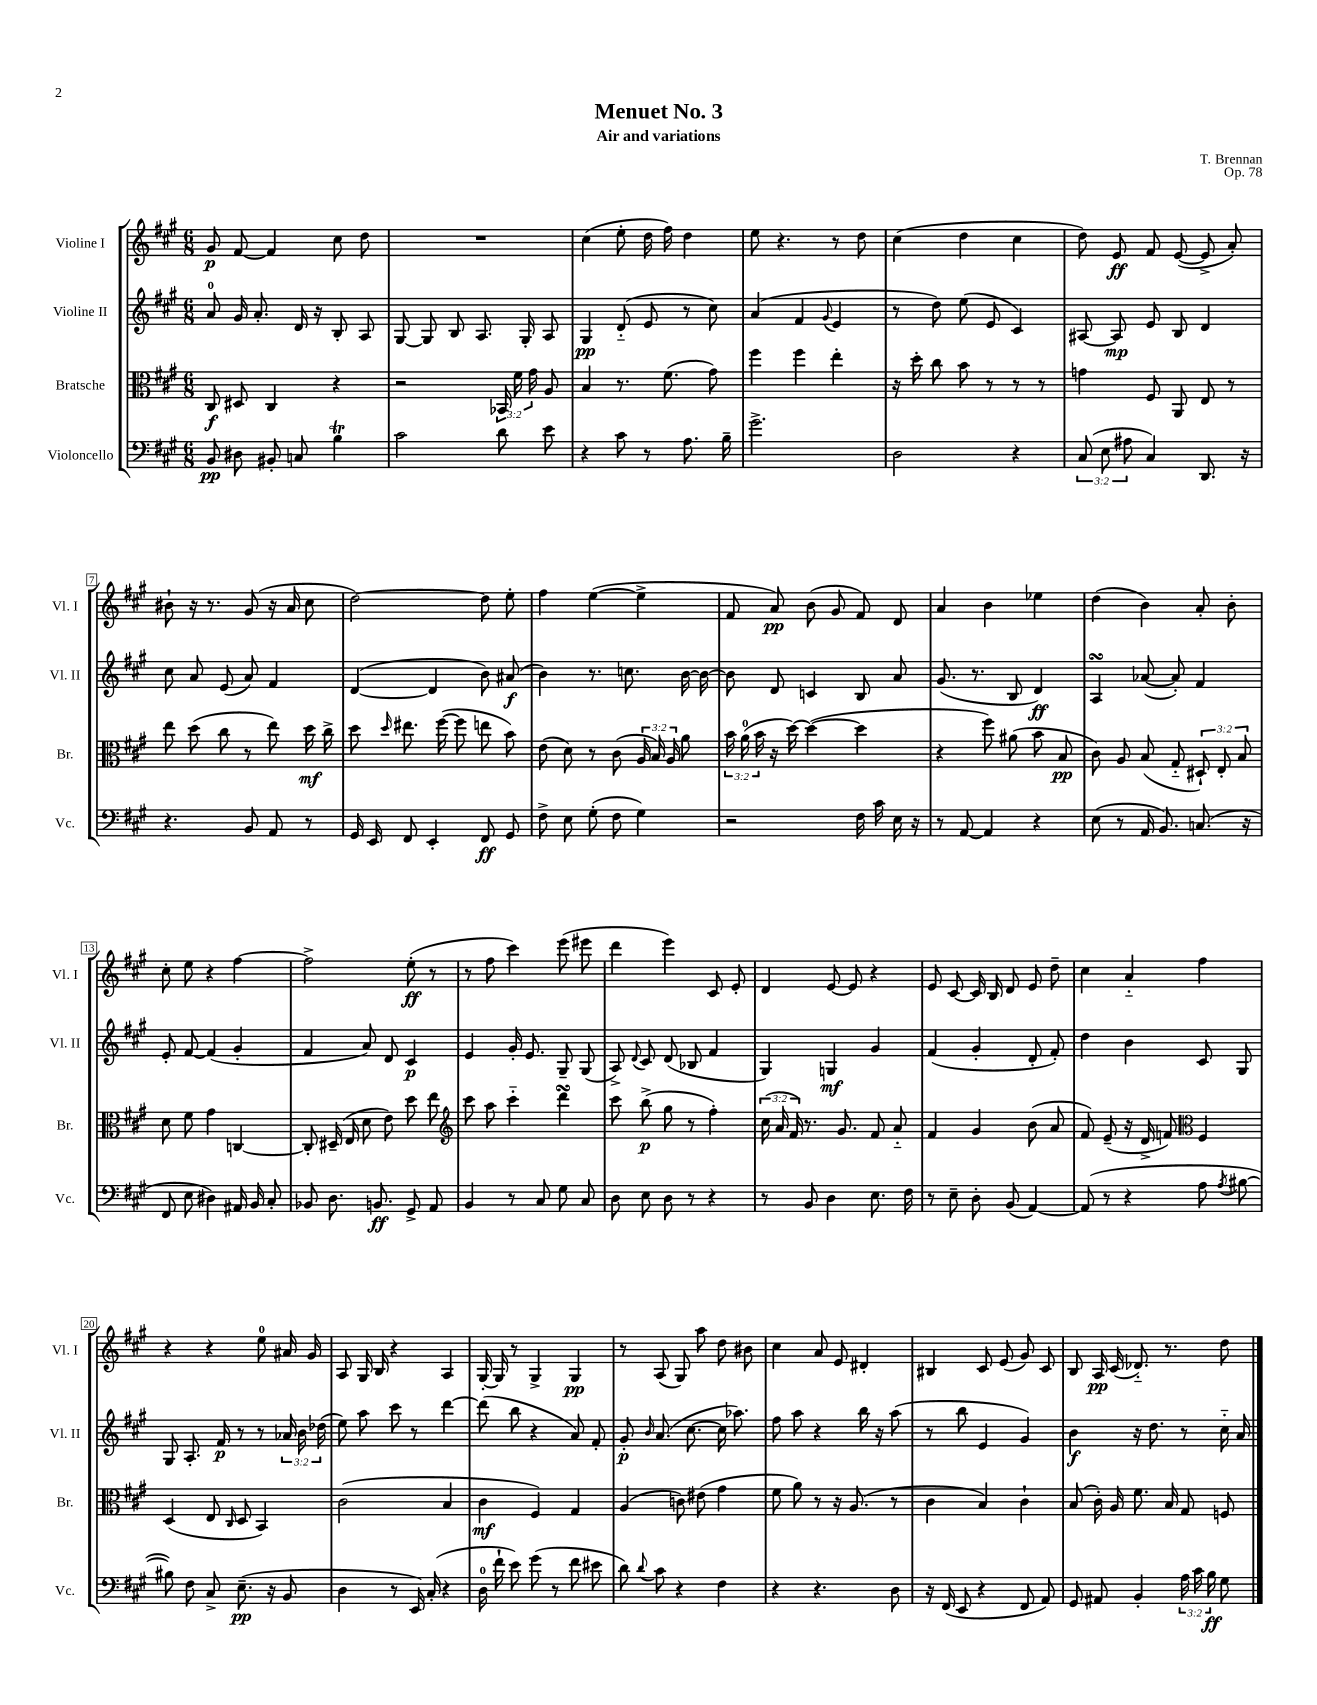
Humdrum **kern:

**kern	**kern	**kern	**kern
*staff4	*staff3	*staff2	*staff1
*clefF4	*clefC3	*clefG2	*clefG2
*k[f#c#g#]	*k[f#c#g#]	*k[f#c#g#]	*k[f#c#g#]
*M6/8	*M6/8	*M6/8	*M6/8
8BB	8C#	8a	8g#
8D#	8D#	16g#	[8f#
.	.	8.a'	.
8BB#'	4C#	.	4f#]
8C	.	16d	.
.	.	16r	.
4B	4r	8B'	8cc#
.	.	8A	8dd
=	=	=	=
2c#	2r	[8G#	2.r
.	.	8G#]	.
.	.	8B	.
.	.	8.A	.
8d	24BB-	.	.
.	24f#	.	.
.	.	16G#'	.
.	24g#	.	.
8e	8A	8A	.
=	=	=	=
4r	4B	4G#	(4cc#
8c#	8.r	(8d'~	8ee'
8r	.	8e	16dd
.	(8.f#	.	16ff#)
8.A	.	8r	4dd
.	8g#)	8cc#)	.
16B~	.	.	.
=	=	=	=
2.g#^	4ff#	(4a	8ee
.	.	.	4.r
.	4ff#	4f#	.
.	.	8qqg#	.
.	4ee'	4e	8r
.	.	.	8dd
=	=	=	=
2D	16r	8r	(4cc#
.	16dd'	.	.
.	8cc#	8dd)	.
.	8b	(8ee	4dd
.	8r	8e	.
4r	8r	4c#)	4cc#
.	8r	.	.
=	=	=	=
(12C#	4g	[8A#	8dd)
12E	.	.	.
.	.	8A#]	8e
12A#	.	.	.
4C#)	8F#	8e	8f#
.	8AA	8B	([8e
8.DD	8E	4d	8e^]
.	8r	.	8a')
16r	.	.	.
=	=	=	=
4.r	8ee	8cc#	8b#`
.	(8dd	8a	16r
.	.	.	8.r
.	8cc#	(8e	.
8BB	8r	8a)	(8g#
8AA	8ee)	4f#	16r
.	.	.	16a
8r	16dd	.	8cc#
.	16cc#^	.	.
=	=	=	=
16GG#	8dd	([4d	[2dd)
16EE	.	.	.
.	16qqdd	.	.
8FF#	8.ee#	.	.
4EE'	.	4d]	.
.	([16ff#	.	.
.	8ff#]	.	.
8FF#	8ee	8b)	8dd]
8GG#	8b)	(8a#	8ee'
=	=	=	=
8F#^	(8e	4b)	4ff#
8E	8d)	.	.
(8G#'	8r	8.r	([4ee
8F#	(8c#	.	.
.	.	8.cc	.
4G#)	24A	.	4ee^]
.	24B)	.	.
.	24A	.	.
.	8a	[16b	.
.	.	16b_	.
=	=	=	=
2r	24b	8b]	8f#
.	(24a	.	.
.	24b	.	.
.	16r	8d	8a)
.	[16dd)	.	.
.	(4dd_	4c	(8b
.	.	.	8g#
16F#	4dd]	8B	8f#)
16c#	.	.	.
16E	.	8a	8d
16r	.	.	.
=	=	=	=
8r	4r	(8.g#	4a
[8AA	.	.	.
.	.	8.r	.
4AA]	8ff#)	.	4b
.	(8a#	8B	.
4r	8b	4d)	4ee-
.	8B	.	.
=	=	=	=
(8E	8c#)	4A	(4dd
8r	8A	.	.
16AA	(8B	([8a-	4b)
8.BB)	.	.	.
.	8G#'~	8a-'])	.
(8.C	12D#`)	4f#	8a'
.	12E'	.	.
.	.	.	8b'
.	12B	.	.
16r	.	.	.
=	=	=	=
8FF#	8d	8e'	8cc#'
8E	8f#	[8f#	8ee
4D#)	4g#	(4f#]	4r
16AA#	[4C	4g#'	[4ff#
16BB	.	.	.
8C#'	.	.	.
=	=	=	=
8BB-	8C']	4f#	2ff#^]
8.D	(16D#~	.	.
.	16E	.	.
.	8d	8a)	.
8.BB	.	.	.
.	8e)	8d	.
8GG#^	8dd	4c#	(8ee'
8AA	8ee	.	8r
=	=	=	=
*	*clefG2	*	*
4BB	8ccc#	4e	8r
.	8aa	.	8ff#
8r	4ccc#'~	16g#'	4ccc#)
.	.	8.e	.
8C#	.	.	.
8G#	4ddd	8G#~	(8eee
8C#	.	(8G#	8eee#
=	=	=	=
8D	8ccc#	8A^)	4ddd
.	.	8qqd	.
8E	(8bb^	8c#	.
8D	8gg#	(8d	4eee)
8r	8r	8B-	.
4r	4ff#')	4f#	8c#
.	.	.	8e'
=	=	=	=
8r	(24cc#	4G#)	4d
.	24a	.	.
.	24f#)	.	.
8BB	8.r	.	.
4D	.	4G	[8e
.	8.g#	.	.
.	.	.	8e]
8.E	8f#	4g#	4r
.	8a'~	.	.
16F#	.	.	.
=	=	=	=
8r	4f#	(4f#	8e
8E~	.	.	[8c#
8D'	4g#	4g#'	16c#]
.	.	.	16B
(8BB	.	.	8d
[4AA)	(8b	8d'	8e
.	8a	8f#')	8dd~
=	=	=	=
(8AA]	8f#)	4dd	4cc#
8r	(8e~	.	.
4r	16r	4b	4a'~
.	16d^	.	.
.	8f)	.	.
*	*clefC3	*	*
8A	4F#	8c#	4ff#
8qA	.	.	.
[8B#	.	8G#	.
=	=	=	=
8B#])	(4D	8G#	4r
8F#	.	8.A'	.
8C#^	8E	.	4r
.	.	16f#	.
.	16qqC#	.	.
(8.E~	8D	8r	.
.	4BB)	8r	8ee
16r	.	.	.
8BB	.	24a-	16a#
.	.	24b	.
.	.	.	16g#
.	.	(24dd-	.
=	=	=	=
4D	(2c#	8ee)	8A
.	.	8aa	16G#
.	.	.	16B
8r	.	8ccc#	4r
16EE)	.	8r	.
(16C#'	.	.	.
4r	4B	[4ddd	4A
=	=	=	=
16D	4c#	(8ddd]	[16G#'
16f#`	.	.	16G#]
8e)	.	8bb	8r
(8g#	4F#)	4r	4G#^
8r	.	.	.
8f#	4G#	8a)	4G#
8e#	.	8f#'	.
=	=	=	=
8d)	(4A	8g#'	8r
8qqd	.	16qqb	.
8c#	.	(8.a	(8A
4r	8c)	.	8G#)
.	.	[8.cc#	.
.	(8e#	.	8aa
4F#	4g#	16cc#]	8dd
.	.	8.aa-)	.
.	.	.	8b#
=	=	=	=
4r	8f#	8ff#	4cc#
.	8a)	8aa	.
4.r	8r	4r	8a
.	16r	.	8e
.	(8.A	.	.
.	.	16bb	4d#'
.	.	16r	.
8D	8r	(8aa	.
=	=	=	=
16r	4c#	8r	4B#
(16FF#	.	.	.
8EE	.	8bb	.
4r	4B)	4e	8c#
.	.	.	(8e
8FF#	4c#`	4g#)	8g#)
8AA)	.	.	8c#
=	=	=	=
8GG#	(8B	4b	8B
8AA#	16c#')	.	16A
.	16A	.	(16c#
4BB'	8.f#	16r	8.d-'~)
.	.	8.dd	.
.	16B	.	8.r
24A	8G#	8r	.
24c#	.	.	.
24B	.	.	.
8G#	8F	16cc#'~	8dd
.	.	16a	.
==	==	==	==
*-	*-	*-	*-
